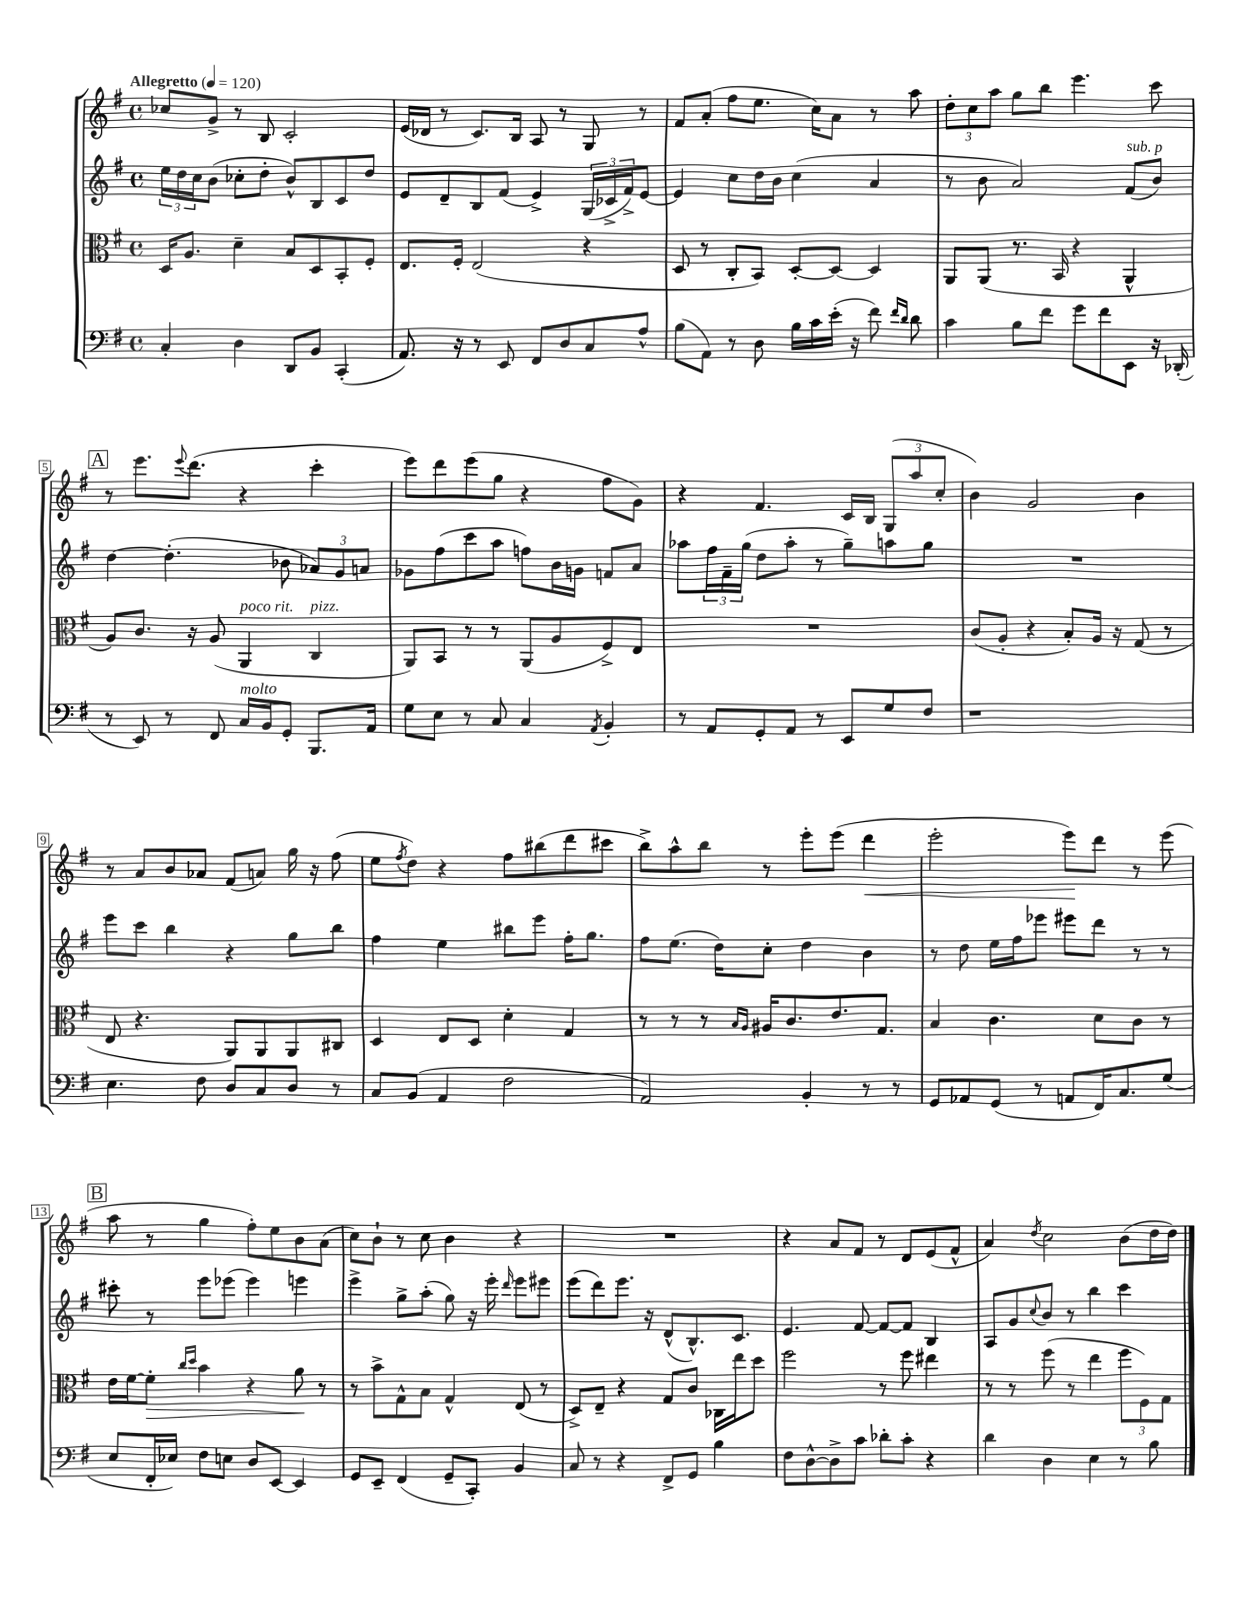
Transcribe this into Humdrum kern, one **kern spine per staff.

**kern	**kern	**kern	**kern
*staff4	*staff3	*staff2	*staff1
*clefF4	*clefC3	*clefG2	*clefG2
*k[f#]	*k[f#]	*k[f#]	*k[f#]
*M4/4	*M4/4	*M4/4	*M4/4
*met(c)	*met(c)	*met(c)	*met(c)
*MM120	*MM120	*MM120	*MM120
4C'	16D	24ee	8cc-
.	.	24dd	.
.	8.A	.	.
.	.	24cc	.
.	.	(8b	8g^
4D	4d~	8cc-'	8r
.	.	8dd'	8B
8DD	8B	8b^^)	2c'
8BB	8D	8B	.
(4CC'	8BB'	8c	.
.	8F#'	8dd	.
=	=	=	=
8.AA)	8.E	8e	(16e
.	.	.	16d-
.	.	8d~	8r
16r	16F#'	.	.
8r	(2E	8B	8.c)
8EE	.	(8f#	.
.	.	.	16B
8FF#	.	4e^)	8A
8D	.	.	8r
8C	4r	(24G	8G
.	.	24c-^	.
.	.	24f#^)	.
8A^^	.	[8e	8r
=	=	=	=
(8B	8D	4e]	8f#
8AA)	8r	.	(8a'
8r	8C'	8cc	8ff#
8D	8BB)	16dd	8.ee
.	.	16b	.
16B	[8D'	(4cc	.
16c	.	.	16cc)
(16e'	8D_	.	8a
16r	.	.	.
8f#)	4D]	4a	8r
16qqf#	.	.	.
16qqd	.	.	.
8d	.	.	8aa
=	=	=	=
4c	8AA	8r	12dd'
.	.	.	12cc
.	(8AA	8b	.
.	.	.	12aa
8B	8.r	2a)	8gg
8f#	.	.	8bb
.	16BB	.	.
8g	4r	.	4.eee
8f#	.	.	.
8EE	4AA^^	(8f#	.
16r	.	8b)	8ccc
(16DD-'	.	.	.
=	=	=	=
8r	8A)	[4dd	8r
8EE)	8.c	.	8.eee
8r	.	(4.dd']	.
.	.	.	8qqeee
.	16r	.	(8.ddd
8FF#	(8A	.	.
16C	4AA	.	4r
16BB	.	.	.
8GG'	.	8b-	.
8.BBB	4C	12a-)	4ccc'
.	.	12g	.
.	.	12a	.
16AA	.	.	.
=	=	=	=
8G	8AA)	8g-	8eee)
8E	8BB	(8ff#	8ddd
8r	8r	8ccc	(8eee
8C	8r	8aa	8gg
4C	(8AA	8ff)	4r
.	8A	16b	.
.	.	16g	.
8qAA	.	.	.
4BB'	8F#^)	8f	8ff#
.	8E	8a	8g)
=	=	=	=
8r	1r	8aa-	4r
8AA	.	24ff#	.
.	.	24f#~	.
.	.	(24gg	.
8GG'	.	8dd	4.f#
8AA	.	8aa-'	.
8r	.	8r	.
8EE	.	8gg~)	16c
.	.	.	16B
8G	.	8aa	(12G
.	.	.	12aa
8F#	.	8gg	.
.	.	.	12cc'
=	=	=	=
1r	(8c	1r	4b)
.	8A'	.	.
.	4r	.	2g
.	8B')	.	.
.	16A	.	.
.	16r	.	.
.	(8G	.	4b
.	8r	.	.
=	=	=	=
4.E	8E	8eee	8r
.	4.r	8ccc	8a
.	.	4bb	8b
8F#	.	.	8a-
8D	8AA)	4r	(8f#
8C	8AA	.	8a)
8D	8AA	8gg	16gg
.	.	.	16r
8r	8C#	8bb	(8ff#
=	=	=	=
8C	4D	4ff#	8ee
.	.	.	8qff#
(8BB	.	.	8dd)
4AA	8E	4ee	4r
.	8D	.	.
2F#	4d'	8bb#	8ff#
.	.	8eee	(8bb#
.	4G	16ff#'	8ddd
.	.	8.gg	.
.	.	.	8ccc#
=	=	=	=
2AA)	8r	8ff#	8bb^)
.	8r	(8.ee	8aa^^
.	8r	.	8bb
.	.	16dd)	.
.	16qqB	.	.
.	16qqA	.	.
.	16A#	8cc'	8r
.	8.c	.	.
4BB'	.	4dd	8eee'
.	8.e	.	(8eee
8r	.	4b	4ddd
.	8.G	.	.
8r	.	.	.
=	=	=	=
8GG	4B	8r	2eee'
8AA-	.	8dd	.
(8GG	4.c	16ee	.
.	.	16ff#	.
8r	.	8eee-	.
8AA	.	8eee#	8eee)
16FF#)	8d	8ddd	8ddd
8.C	.	.	.
.	8c	8r	8r
(8G	8r	8r	(8eee
=	=	=	=
8E	16e	8ccc#'	8aa
.	[16f#	.	.
16FF#'	8f#']	8r	8r
16E-)	.	.	.
.	16qqcc	.	.
.	16qqdd	.	.
8F#	4b	8eee	4gg
8E	.	(8eee-	.
8D	4r	4eee-)	8ff#')
[8EE	.	.	8ee
4EE]	8a	4eee	8b
.	8r	.	(8a
=	=	=	=
8GG	8r	4eee^	8cc)
8EE~	8b^	.	8b`
(4FF#	8G^^	8gg^	8r
.	8B	(8aa'	8cc
8GG~	4G^^	8gg)	4b
8CC')	.	16r	.
.	.	16eee'	.
.	.	16qqddd	.
4BB	(8E	8eee	4r
.	8r	8eee#	.
=	=	=	=
8C	8D^)	(8eee	1r
8r	8E~	8ddd)	.
4r	4r	8.eee	.
.	.	16r	.
8FF#^	8G	(8d^^	.
8GG	8c	8.B^^)	.
4B	16C-	.	.
.	16ee	8.c	.
.	8dd	.	.
=	=	=	=
8F#	2ff#	4.e	4r
[8D^^	.	.	.
8D^]	.	.	8a
8c	.	[8f#	8f#
8d-'	8r	8f#_	8r
8c'	8ff#	8f#]	8d
4r	4ee#	4B	(8e
.	.	.	8f#^^
=	=	=	=
4d	8r	8A	4a)
.	8r	8g	.
.	.	8qqcc	8qdd
4D	(8ff#	8b	2cc
.	8r	8r	.
4E	4ee	4bb	.
8r	12ff#	4ccc	(8b
.	12F#)	.	.
8B	.	.	16dd
.	12G	.	.
.	.	.	16dd)
==	==	==	==
*-	*-	*-	*-
